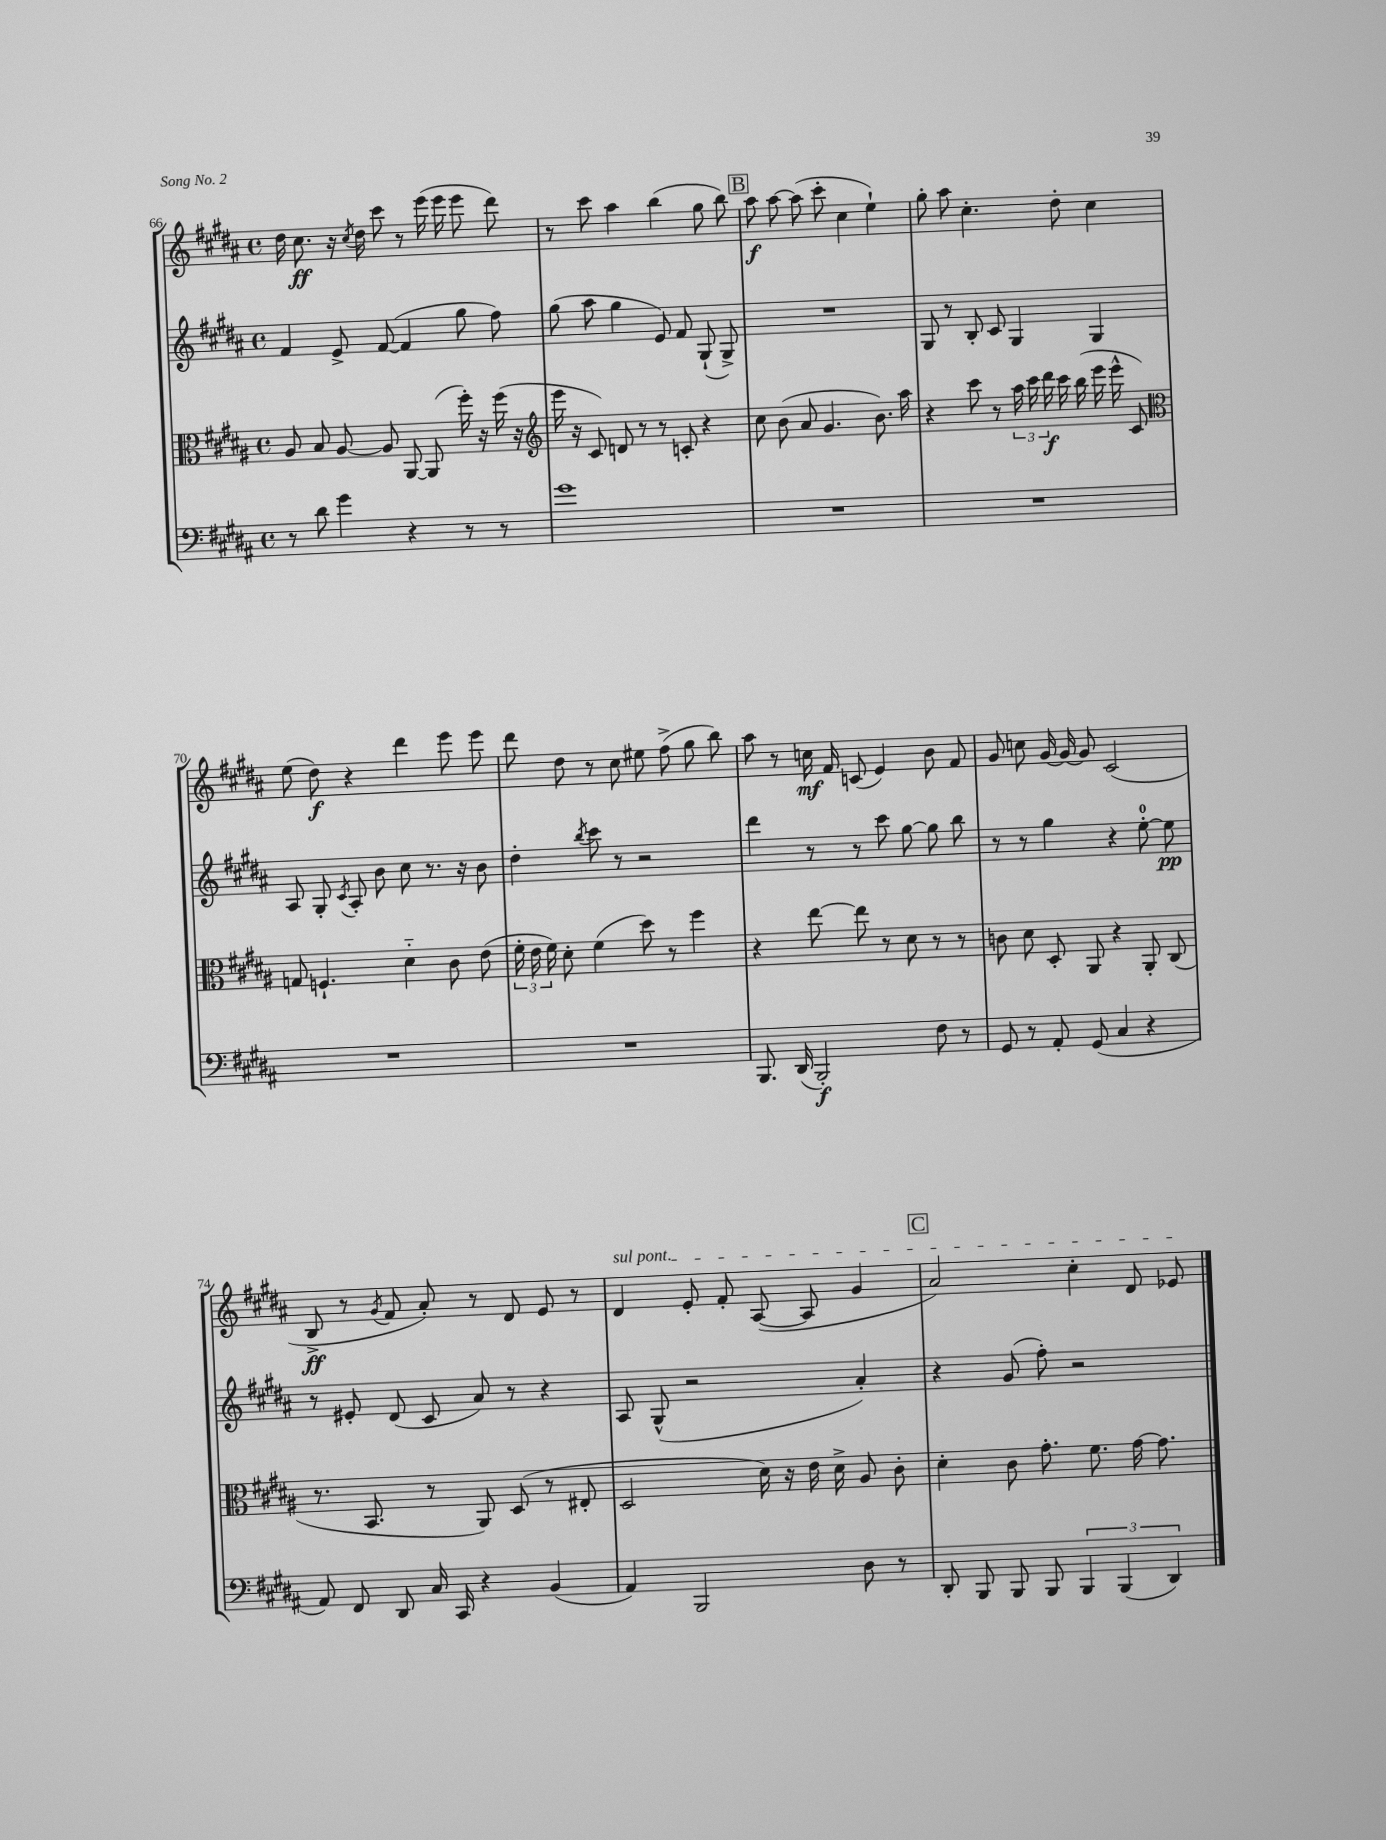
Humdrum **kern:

**kern	**kern	**kern	**kern
*staff4	*staff3	*staff2	*staff1
*clefF4	*clefC3	*clefG2	*clefG2
*k[f#c#g#d#a#]	*k[f#c#g#d#a#]	*k[f#c#g#d#a#]	*k[f#c#g#d#a#]
*M4/4	*M4/4	*M4/4	*M4/4
*met(c)	*met(c)	*met(c)	*met(c)
8r	8A#	4f#	16dd#
.	.	.	8.cc#
8d#	8B	.	.
4g#	[8A#	8e^	16r
.	.	.	8qcc#
.	.	.	16dd#
.	8A#]	([8f#	8ccc#
4r	[8AA#	4f#]	8r
.	(8AA#]	.	(16eee
.	.	.	16eee
8r	16ff#')	8gg#	8eee
.	16r	.	.
8r	(16ff#	8ff#)	8ddd#)
.	16r	.	.
=	=	=	=
*	*clefG2	*	*
1g#	16eee	(8gg#	8r
.	16r	.	.
.	8c#)	8aa#	8ccc#
.	8d	4gg#	4aa#
.	8r	.	.
.	8r	8e)	(4bb
.	8c'	8f#	.
.	4r	(8G#`	8gg#
.	.	8G#^)	8bb)
=	=	=	=
1r	8cc#	1r	8aa#
.	(8b	.	[8aa#
.	8a#	.	(8aa#]
.	4.g#	.	8ccc#'
.	.	.	4cc#
.	8.b)	.	4ee`)
.	16aa#	.	.
=	=	=	=
1r	4r	8G#	8gg#'
.	.	8r	8aa#
.	8ccc#	8B'	4.cc#'
.	8r	8c#	.
.	24aa#	4G#	.
.	24ccc#	.	.
.	24ddd#	.	.
.	16ccc#	.	8dd#'
.	(16bb	.	.
.	16eee	4G#	4cc#
.	16eee^^	.	.
.	8c#)	.	.
=	=	=	=
*	*clefC3	*	*
1r	8G	8A#	(8ee
.	4.F`	8G#'	8dd#)
.	.	8qc#	.
.	.	8A#'	4r
.	.	8b	.
.	4d#'~	8cc#	4ddd#
.	.	8.r	.
.	8c#	.	8eee
.	.	16r	.
.	(8e	8b	8eee
=	=	=	=
1r	24f#'	4dd#'	8ddd#
.	24e	.	.
.	24f#)	.	.
.	8d#'	.	8dd#
.	.	8qbb	.
.	(4f#	8ccc#	8r
.	.	8r	8cc#
.	8dd#)	2r	8ee#
.	8r	.	(8ff#^
.	4ff#	.	8gg#
.	.	.	8bb)
=	=	=	=
8.BBB	4r	4ddd#	8aa#
.	.	.	8r
(16DD#	.	.	.
2BBB')	[8ee	8r	16cc
.	.	.	16f#
.	8ee]	8r	(8c
.	8r	8ccc#	4e)
.	8d#	[8gg#	.
8F#	8r	8gg#]	8b
8r	8r	8bb	8f#
=	=	=	=
8GG#	8c	8r	8g#
8r	8d#	8r	8cc
8AA#'	8D#'	4gg#	[16g#
.	.	.	16g#_
(8GG#	8AA#	.	8g#]
4C#	4r	4r	(2c#
4r	8AA#'	[8ee'	.
.	(8C#	8ee]	.
=	=	=	=
8AA#)	8.r	8r	8B^
8FF#	.	8e#'	8r
.	8.BB	.	.
.	.	.	8qg#
8DD#	.	(8d#	8f#
16C#	8r	8c#	8a#')
16CC#	.	.	.
4r	8AA#)	8a#)	8r
.	(8D#	8r	8d#
(4BB	8r	4r	8e
.	8E#'	.	8r
=	=	=	=
4AA#)	2D#	8A#	4d#
.	.	(8G#^^	.
2BBB	.	2r	8e'
.	.	.	8f#'
.	16d#)	.	([8A#
.	16r	.	.
.	16e	.	8A#]
.	16d#^	.	.
8D#	8A#	4a#')	4g#
8r	8c#'	.	.
=	=	=	=
8DD#'	4d#'	4r	2a#)
8BBB	.	.	.
8BBB	8c#	(8g#	.
8BBB	8.g#'	8ff#')	.
6BBB	.	2r	4cc#'
.	8.f#	.	.
(6BBB	.	.	.
.	[16g#	.	8d#
.	8.g#]	.	.
6DD#)	.	.	.
.	.	.	8e-
==	==	==	==
*-	*-	*-	*-
